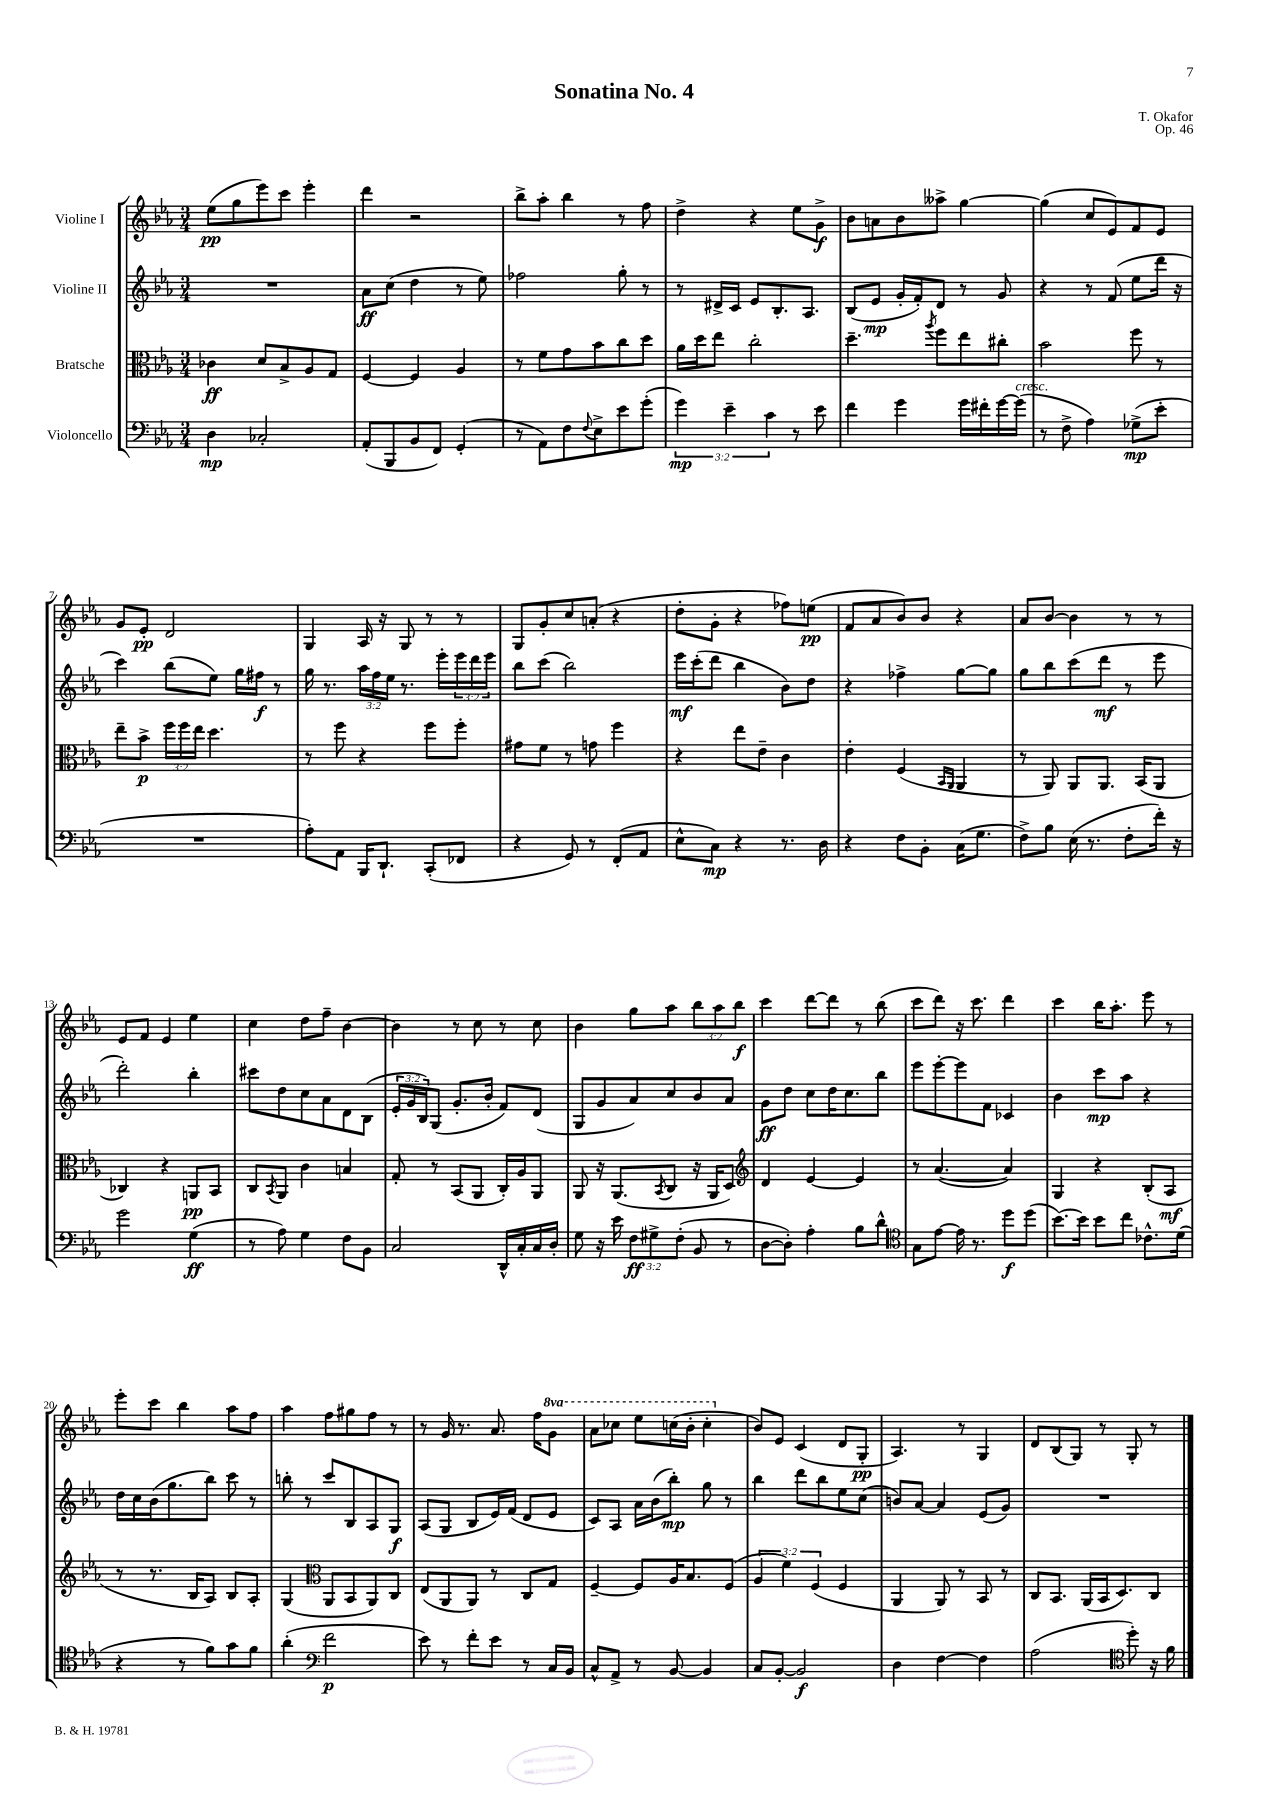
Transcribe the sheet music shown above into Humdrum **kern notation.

**kern	**kern	**kern	**kern
*staff4	*staff3	*staff2	*staff1
*clefF4	*clefC3	*clefG2	*clefG2
*k[b-e-a-]	*k[b-e-a-]	*k[b-e-a-]	*k[b-e-a-]
*M3/4	*M3/4	*M3/4	*M3/4
4D	4c-	2.r	(8ee-
.	.	.	8gg
2C-'	8d	.	8eee-)
.	8B-^	.	8ccc
.	8A-	.	4eee-'
.	8G	.	.
=	=	=	=
(8AA-'	[4F	8a-	4ddd
8BBB-	.	(8cc	.
8BB-	4F]	4dd	2r
8FF)	.	.	.
(4GG'	4A-	8r	.
.	.	8ee-)	.
=	=	=	=
8r	8r	2ff-	8bb-^
8AA-)	8f	.	8aa-'
8F	8g	.	4bb-
8qqF	.	.	.
8E-^	8b-	.	.
8e-	8cc	8gg'	8r
(8g'	8dd	8r	8ff
=	=	=	=
6g)	16a-	8r	4dd^
.	16dd	.	.
.	8ee-	16d#^	.
6e-~	.	.	.
.	.	16c	.
.	2cc'	8e-	4r
6c	.	.	.
.	.	8.B-'	.
8r	.	.	8ee-
.	.	8.A-	.
8e-	.	.	8g^
=	=	=	=
4f	4.dd~	(8B-	8b-
.	.	8e-	8a
4g	.	16g'	8b-
.	.	16f')	.
.	8qaa-	.	.
.	8ff	8d	8aa--^
16g	8ee-	8r	[4gg
16f#'	.	.	.
[16g	8cc#'	8g	.
(16g]	.	.	.
=	=	=	=
8r	2b-	4r	(4gg]
8F^	.	.	.
4A-)	.	8r	8cc
.	.	(8f	8e-)
(8G-^	8ff	8ee-	8f
8e-'	8r	16ddd	8e-
.	.	16r	.
=	=	=	=
2.r	8ee-~	4ccc)	8g
.	8b-^	.	8e-'
.	24ff	(8bb-	2d
.	24ff	.	.
.	24ee-	.	.
.	4.dd	8ee-)	.
.	.	16gg	.
.	.	16ff#	.
.	.	8r	.
=	=	=	=
8A-')	8r	16gg	4G
.	.	8.r	.
8AA-	8ff	.	.
16BBB-	4r	24aa-	16A-
.	.	24ff	.
8.DD`	.	.	16r
.	.	24ee-	.
.	.	8.r	8G
(8CC'	8ff	.	8r
.	.	16eee-'	.
8FF-	8ff'	24eee-	8r
.	.	24ddd	.
.	.	24eee-	.
=	=	=	=
4r	8g#	8bb-	8G
.	8f	(8ccc	8g'
8GG)	8r	2bb-)	8cc
8r	8g	.	(8a'
(8FF'	4ff	.	4r
8AA-	.	.	.
=	=	=	=
8E-^^	4r	16eee-	8dd'
.	.	(16ccc'	.
8C)	.	8ddd	8g'
4r	8ee-	4bb-	4r
.	8e-~	.	.
8.r	4c	8b-)	8ff-)
.	.	8dd	(8ee
16D	.	.	.
=	=	=	=
4r	4e-'	4r	8f
.	.	.	8a-
8F	(4F	4ff-^	8b-)
8BB-'	.	.	8b-
.	16qqBB-	.	.
.	16qqAA-	.	.
(16C	4AA-	[8gg	4r
8.G	.	.	.
.	.	8gg]	.
=	=	=	=
8F^)	8r	8gg	8a-
8B-	8AA-)	8bb-	[8b-
(16E-	8AA-	(8ccc	4b-]
8.r	.	.	.
.	8.AA-	8ddd	.
8F'	.	8r	8r
.	(16BB-	.	.
16f')	8AA-	8eee-	8r
16r	.	.	.
=	=	=	=
2g	4C-)	2ddd')	8e-
.	.	.	8f
.	4r	.	4e-
(4G	8AA	4bb-'	4ee-
.	8BB-	.	.
=	=	=	=
8r	8C	8ccc#	4cc
.	8qBB-	.	.
8A-)	8AA-	8dd	.
4G	4c	8cc	8dd
.	.	8a-	8ff~
8F	4B	8d	[4b-
8BB-	.	(8B-	.
=	=	=	=
2C	8G'	24e-'	4b-]
.	.	24g	.
.	.	24B-)	.
.	8r	(8G	.
.	(8BB-	8.g'	8r
.	8AA-	.	8cc
.	.	16b-'	.
16DD^^	16C')	8f)	8r
16C'	16A-	.	.
16C	8AA-	(8d	8cc
16D'	.	.	.
=	=	=	=
8G	8AA-	8G	4b-
16r	16r	8g	.
16e-	(8.AA-	.	.
12F	.	8a-)	8gg
12G#^	.	.	.
.	8qBB-	.	.
.	8C	8cc	8aa-
(12F'	.	.	.
8BB-	16r	8b-	12bb-
.	16AA-	.	.
.	.	.	12aa-
8r	8D)	8a-	.
.	.	.	12bb-
=	=	=	=
*	*clefG2	*	*
[8D	4d	8g	4ccc
8D'])	.	8dd	.
4A-'	[4e-	8cc	[8ddd
.	.	16dd	8ddd]
.	.	8.cc	.
8B-	4e-]	.	8r
8d^^	.	8bb-	(8bb-
=	=	=	=
*clefC4	*	*	*
8G	8r	8eee-	8ccc
[8e-	([4.a-	[8eee-'	8ddd)
16e-]	.	8eee-]	16r
8.r	.	.	8.ccc
.	.	8f	.
8dd	4a-])	4c-	4ddd
(8dd	.	.	.
=	=	=	=
[8.b-)	4G	4b-	4ccc
16b-]	.	.	.
8b-	4r	8ccc	16bb-
.	.	.	8.aa-'
8cc	.	8aa-	.
8.c-^^	(8B-'	4r	8eee-
.	8A-	.	8r
(16d	.	.	.
=	=	=	=
4r	8r	16dd	8eee-'
.	.	16cc	.
.	8.r	(16b-	8ccc
.	.	8.gg	.
8r	.	.	4bb-
.	16B-	.	.
8f)	8A-)	8bb-)	.
8g	8B-	8ccc	8aa-
8f	8A-'	8r	8ff
=	=	=	=
(4a-'	(4G	8bb'	4aa-
.	.	8r	.
*clefF4	*clefC3	*	*
2f	8AA-	8ccc	8ff
.	8BB-	8B-	8gg#
.	8AA-)	8A-	8ff
.	8C	8G	8r
=	=	=	=
8e-)	(8E-	(8A-	8r
8r	8AA-	8G	16g
.	.	.	8.r
8f'	8AA-)	8B-	.
8e-	8r	16e-)	8.a-
.	.	(16f	.
8r	8C	8d	.
.	.	.	16ff
16C	8G	8e-	8gg
16BB-	.	.	.
=	=	=	=
8C^^	[4F~	8c)	8aa-
8AA-^	.	8A-	8ccc-
8r	8F]	16a-	8eee-
.	.	(16b-	.
[8BB-	16A-	8bb-')	(16ccc
.	8.B-	.	16bb-'
4BB-]	.	8gg	4ccc'
.	(8F	8r	.
=	=	=	=
8C	6A-	4bb-	8b-)
[8BB-'	.	.	8e-
.	6f)	.	.
2BB-]	.	8ddd	(4c
.	(6F	.	.
.	.	8bb-	.
.	4F	8ee-	8d
.	.	(8cc	8G'
=	=	=	=
4D	4AA-	8b)	4.A-)
.	.	[8a-	.
[4F	8AA-)	4a-]	.
.	8r	.	8r
4F]	8BB-	(8e-	4G
.	8r	8g)	.
=	=	=	=
(2A-	8C	2.r	8d
.	8.BB-	.	(8B-
.	.	.	8G)
.	(16AA-	.	.
.	16BB-	.	8r
.	8.D)	.	.
*clefC4	*	*	*
8dd')	.	.	8G'
16r	8C	.	8r
16f	.	.	.
==	==	==	==
*-	*-	*-	*-
